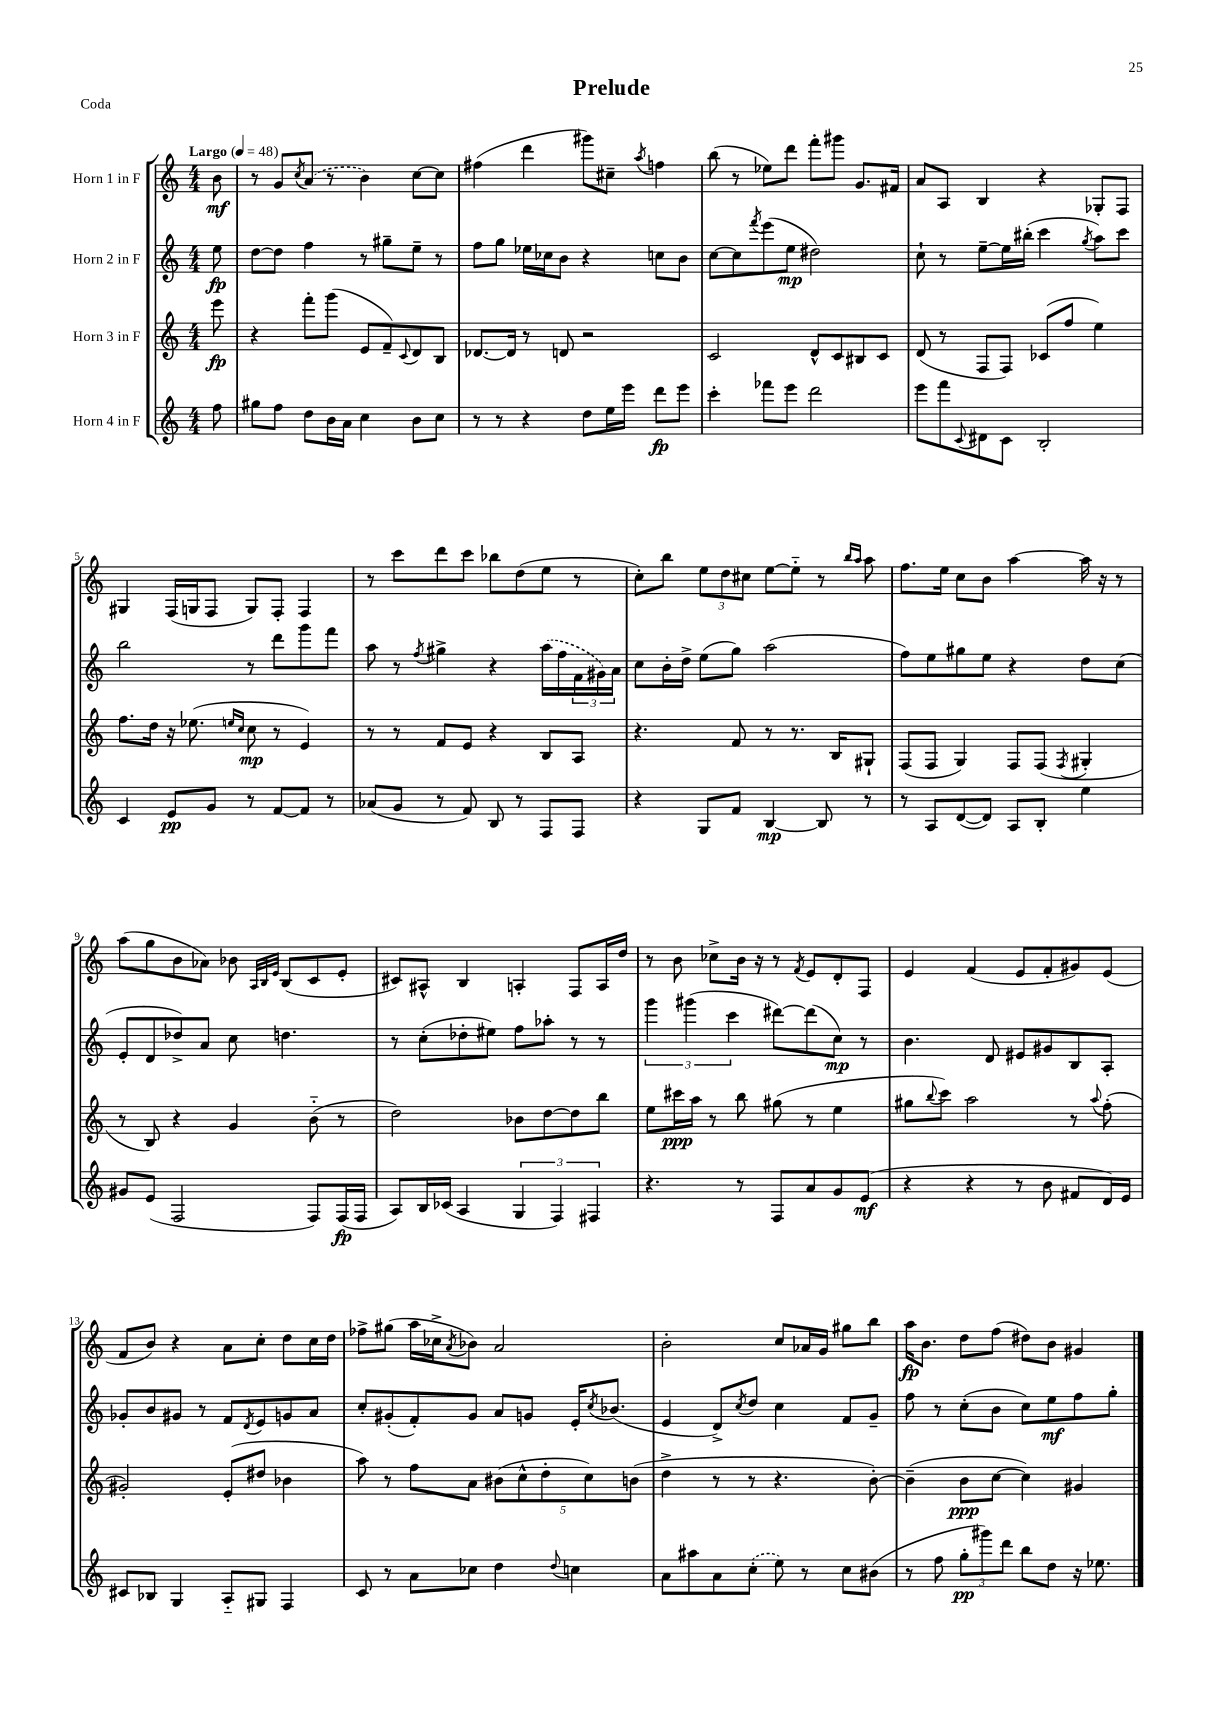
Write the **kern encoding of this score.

**kern	**kern	**kern	**kern
*staff4	*staff3	*staff2	*staff1
*clefG2	*clefG2	*clefG2	*clefG2
*k[]	*k[]	*k[]	*k[]
*M4/4	*M4/4	*M4/4	*M4/4
*MM48	*MM48	*MM48	*MM48
8ff\	8eee\	8ee\	8b\
=	=	=	=
8gg#\L	4r	[8dd\L	8r
8ff\J	.	8dd\]J	8g/L
.	.	.	8qcc/
8dd\L	8fff'\L	4ff\	(8a/J
16b\L	(8ggg\J	.	8r
16a\JJ	.	.	.
4cc\	8e/L	8r	4b\)
.	8f~/)	8gg#~\L	.
.	8qqc/	.	.
8b\L	8d/	8ee~\J	[8cc\L
8cc\J	8B/J	8r	8cc\]J
=	=	=	=
8r	[8.d-/L	8ff\L	(4ff#\
8r	.	8gg\J	.
.	16d-/]Jk	.	.
4r	8r	16ee-\LL	4ddd\
.	.	16cc-\J	.
.	8d/	8b\J	.
8dd\L	2r	4r	8ggg#\L)
16ee\L	.	.	8cc#~\J
16eee\JJ	.	.	.
.	.	.	8qaa/
8ddd\L	.	8cc\L	4ff\
8eee\J	.	8b\J	.
=	=	=	=
4ccc'\	2c/	[8cc\L	(8bb\
.	.	8cc\]	8r
.	.	8qfff/	.
8fff-\L	.	(8eee\	8ee-\L)
8eee\J	.	8ee\J	8ddd\J
2ddd\	8d^^/L	2dd#\)	8fff'\L
.	8c/	.	8ggg#\J
.	8B#/	.	8.g/L
.	8c/J	.	.
.	.	.	16f#/Jk
=	=	=	=
8eee\L	(8d/	8cc`\	8a/L
8fff\	8r	8r	8A/J
8qqc/	.	.	.
8d#\	8F/L	[8ee~\L	4B/
8c\J	8F/J)	16ee\]L	.
.	.	(16bb#'\JJ	.
2B'/	(8c-/L	4ccc\	4r
.	8ff/J	.	.
.	.	8qgg/	.
.	4ee\)	8aa\L)	8G-'/L
.	.	8ccc\J	8F/J
=	=	=	=
4c/	8.ff\L	2bb\	4G#/
.	16dd\Jk	.	.
8e/L	16r	.	(16F/LL
.	(8.ee-\	.	16G/J
8g/J	.	.	8F/J
.	16qqee/LL	.	.
.	16qqcc/JJ	.	.
8r	8cc\	8r	8G/L)
[8f/L	8r	8ddd\L	8F'/J
8f/]J	4e/)	8ggg\	4F/
8r	.	8fff\J	.
=	=	=	=
(8a-/L	8r	8aa\	8r
8g/J	8r	8r	8ccc\L
.	.	8qff/	.
8r	8f/L	4gg#^\	8ddd\
8f/)	8e/J	.	8ccc\J
8B/	4r	4r	8bb-\L
8r	.	.	(8dd\
8F/L	8B/L	(16aa\LL	8ee\J
.	.	16ff\	.
8F/J	8A/J	24f\	8r
.	.	24g#\)	.
.	.	24a\JJ	.
=	=	=	=
4r	4.r	8cc\L	8cc'\L)
.	.	16b'\L	8bb\J
.	.	16dd^\JJ	.
8G/L	.	(8ee\L	12ee\L
.	.	.	12dd\
8f/J	8f/	8gg\J)	.
.	.	.	12cc#\J
[4B/	8r	(2aa\	[8ee\L
.	8.r	.	8ee'~\]J
8B/]	.	.	8r
.	16B/LK	.	.
.	.	.	16qqbb/LL
.	.	.	16qqaa/JJ
8r	8G#`/J	.	8aa\
=	=	=	=
8r	(8F/L	8ff\L)	8.ff\L
8A/L	8F/J	8ee\	.
.	.	.	16ee\Jk
([8d/	4G/)	8gg#\	8cc\L
8d/]J)	.	8ee\J	8b\J
8A/L	8F/L	4r	[4aa\
8B'/J	(8F/J	.	.
.	8qF/	.	.
4ee\	4G#'/	8dd\L	16aa\]
.	.	.	16r
.	.	(8cc\J	8r
=	=	=	=
8g#/L	8r	8e'/L	(8aa\L
(8e/J	8B/)	8d/	8gg\
2F/	4r	8dd-^/)	8b\
.	.	8a/J	8a-\J)
.	4g/	8cc\	8b-\
.	.	.	32qqA/LLL
.	.	.	32qqB/
.	.	.	32qqe/JJJ
.	.	4.dd\	(8B/L
8F/L)	(8b'~\	.	8c/
(16F/L	8r	.	8e'/J
16F/JJ	.	.	.
=	=	=	=
8A/L)	2dd\)	8r	8c#/L)
16B/L	.	(8cc'\L	8A#^^/J
(16c-/JJ	.	.	.
4A/	.	8dd-'\	4B/
.	.	8ee#\J)	.
6G/	8b-\L	8ff\L	4A'/
.	[8dd\	8aa-'\J	.
6F/)	.	.	.
.	8dd\]	8r	8F/L
6F#/	.	.	.
.	8bb\J	8r	16A/L
.	.	.	16dd/JJ
=	=	=	=
4.r	8ee\L	6ggg\	8r
.	16ccc#\L	.	8b\
.	.	(6ggg#\	.
.	16aa\JJ	.	.
.	8r	.	8cc-^\L
.	.	6ccc\	.
8r	8bb\	.	16b\Jk
.	.	.	16r
8F/L	(8gg#\	[8ddd#\L)	8r
.	.	.	8qf/
8a/	8r	(8ddd#\]	8e/L
8g/	4ee\	8cc\J)	8d'/
(8e/J	.	8r	8F/J
=	=	=	=
4r	8gg#\L	4.b\	4e/
.	8qqbb/	.	.
.	8ccc\J)	.	.
4r	2aa\	.	(4f/
.	.	8d/	.
8r	.	8e#/L	8e/L
8b\	.	8g#/	8f'/
8f#/L	8r	8B/	8g#/)
.	8qqaa/	.	.
16d/L)	(8ff'\	8A'/J	(8e/J
16e/JJ	.	.	.
=	=	=	=
8c#/L	2g#'/)	8g-'/L	8f/L
8B-/J	.	8b/	8b/J)
4G/	.	8g#/J	4r
.	.	8r	.
8A'~/L	(8e'/L	8f/L	8a\L
.	.	8qd/	.
8G#/J	8dd#/J	8e/	8cc'\J
4F/	4b-\	8g/	8dd\L
.	.	8a/J	16cc\L
.	.	.	16dd\JJ
=	=	=	=
8c/	8aa\)	8cc'/L	8ff-^\L
8r	8r	(8g#'/	(8gg#\J
8a\L	8ff\L	8f'/)	16aa\LL
.	.	.	16cc-^\J
.	.	.	8qa/
8cc-\J	8a\J	8g#/J	8b-\J)
4dd\	(10b#\L	8a/L	2a/
.	10cc^^\	.	.
.	.	8g/J	.
.	10dd'\	.	.
8qqdd/	.	.	.
4cc\	.	16e'/LK	.
.	10cc\)	.	.
.	.	8qcc/	.
.	.	(8.b-/J	.
.	(10b\J	.	.
=	=	=	=
8a\L	4dd^\	4e/	2b'\
8aa#\	.	.	.
8a\	8r	8d^/L)	.
.	.	8qcc/	.
(8cc'\J	8r	8dd/J	.
8ee\)	4.r	4cc\	8cc/L
8r	.	.	16a-/L
.	.	.	16g/JJ
8cc\L	.	8f/L	8gg#\L
(8b#\J	[8b'\)	8g~/J	8bb\J
=	=	=	=
8r	(4b~\]	8ff\	16aa\LK
.	.	.	8.b\J
8ff\	.	8r	.
12gg'\L	8b\L	(8cc'\L	8dd\L
12ggg#\)	.	.	.
.	[8cc\J	8b\J	(8ff\J
12ddd\J	.	.	.
8bb\L	4cc\])	8cc\L)	8dd#\L)
8dd\J	.	8ee\	8b\J
16r	4g#/	8ff\	4g#/
8.ee-\	.	.	.
.	.	8gg'\J	.
==	==	==	==
*-	*-	*-	*-
